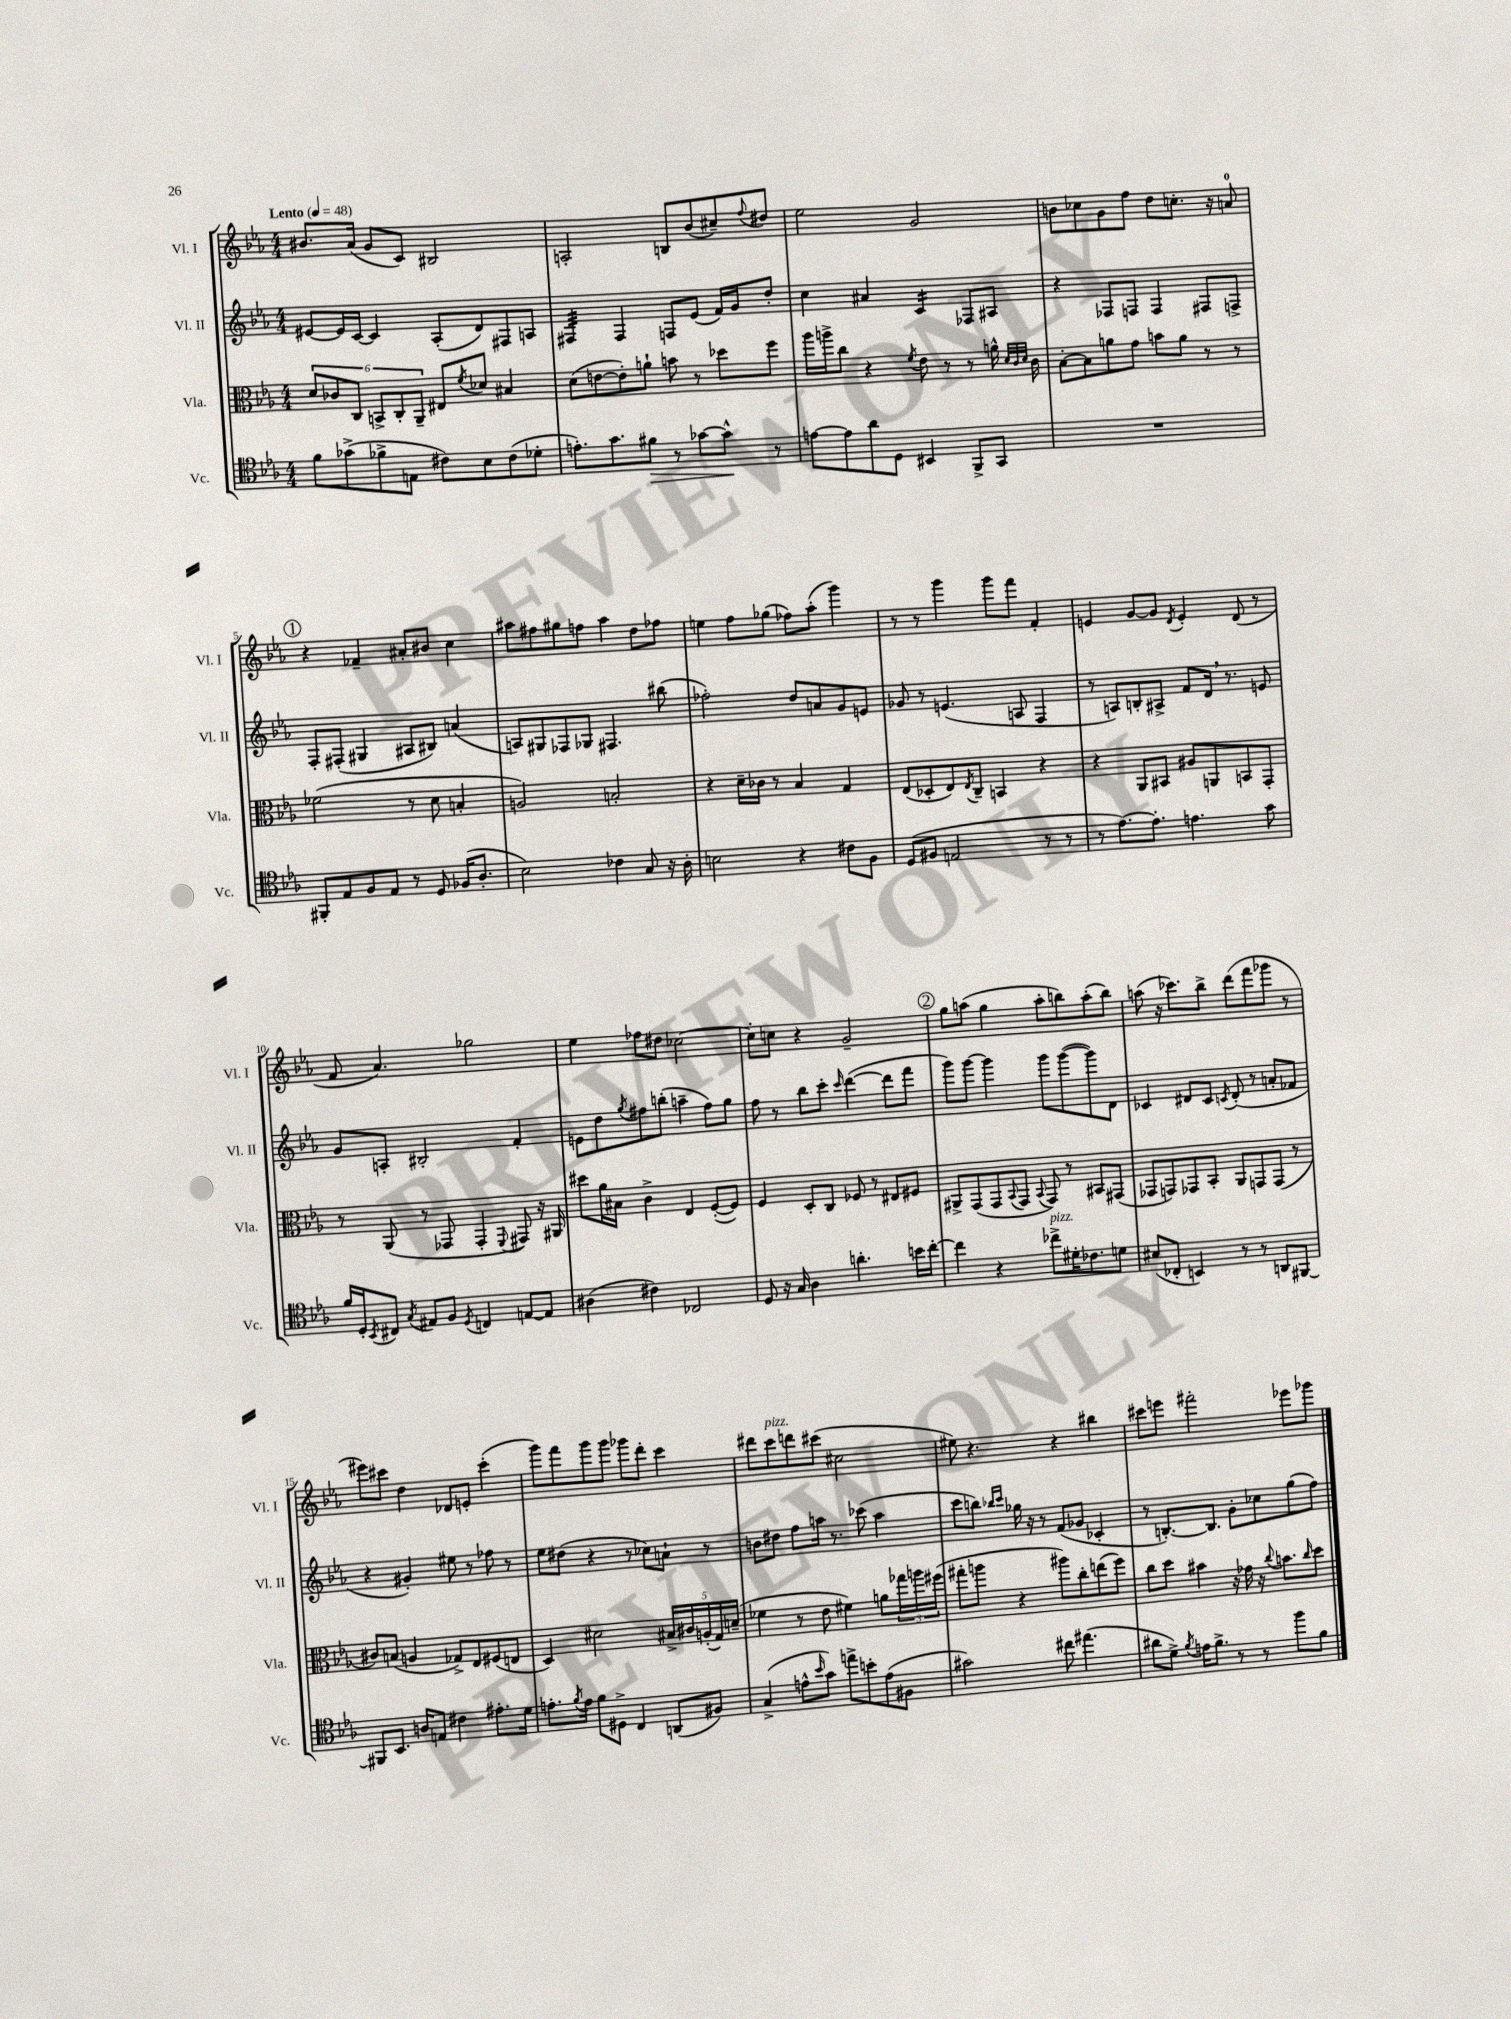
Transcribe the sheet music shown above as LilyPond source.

<<
\new StaffGroup <<
\new Staff = "s0" \with { instrumentName = "Vl. I" shortInstrumentName = "Vl. I" } {
    \clef treble \key ees \major \numericTimeSignature \time 4/4 \tempo "Lento" 4 = 48
    bis'8. aes'16( g'8 c'8) bis2 |
    a2-. b8 bes'8( cis''8--) \appoggiatura { f''8 } dis''8 |
    ees''2 g'2 |
    b'8 ces''8 g'8 f''8 d''8 c''8.-. r16 a'8-0 |
    \mark \markup { \circle "1" } r4 fes'4-- ais'8-. bis'8 c''4 |
    ais''8 fis''8 gis''8 f''8 ais''4 d''8 fes''8 |
    e''4 f''8 ges''8( fes''8) aes''8-.( g'''4) |
    r8 r8 g'''4 g'''8 f'''8 f'4-. |
    e'4 g'8~ g'8 \acciaccatura { d'8 } e'4-. d'8( r8 |
    f'8 aes'4.) ges''2 |
    ees''4 fes''8 dis''8 ces''2~ |
    ces''8-. c''8 r4 g'2-- |
    \mark \markup { \circle "2" } g''8 a''8( g''4 a''8-. b''8) a''8-.( b''8) |
    a''8( r16 ces'''8.) bes''8-> d'''8( f'''8 ges'''8 r8 |
    eis'''8) cis'''8 d''4 des'8 e'8-. cis'''4-.( |
    g'''8) f'''8 g'''8 g'''8 ges'''8 d'''8-. c'''4 |
    dis'''8 c'''8^\markup { \italic "pizz." } d'''8 cis'''8( cis''2 |
    eis''8) r4. r4 bis''4 |
    cis'''8 e'''8 fis'''2-. ees'''8 ges'''8 \bar "|." |
}
\new Staff = "s1" \with { instrumentName = "Vl. II" shortInstrumentName = "Vl. II" } {
    \clef treble \key ees \major \numericTimeSignature \time 4/4
    eis'8~ eis'16 c'16~ c'4 aes8-.( d'8) fis8 a8 |
    fis4:32 fis4 f8 ees'8( f'16) g'16 d''8-. |
    c''4 ais'4 c'4:16 fes8 ais8 |
    r4 fes8 f8 f4 fis8 f8-> |
    \mark \markup { \circle "1" } f8-. fis8-.( gis4 ais8 bis8) a'4( |
    a8) gis8 fes8 ges8 fis4. bis''8( |
    fes''2-.) d''8 a'8 g'8 e'8 |
    ges'8 r8 e'4.( a8 f4 |
    r8 a8) b8-. ais8-> f'8 d'16 \breathe r8. e'8 |
    g'8 a8-. bis2-. f'4-. |
    e'8 d''8 \acciaccatura { g''8 } fis''8 b''8-.( a''4-- fis''8) g''8 |
    f''8 r8 bes''8 c'''8-. \grace { c'''16 } d'''4~( d'''8 f'''8 |
    \mark \markup { \circle "2" } g'''8) g'''8~ g'''4 g'''8 g'''8~( g'''8) d'8 |
    ces'4 dis'8 ces'8 \acciaccatura { c'8 } dis'8-.( r8 a'8-. fes'8 |
    r4 gis'4-.) eis''8 r8 fes''8 r8 |
    ees''8 dis''8( r4 r8 ces''8) a'8-! r8 |
    b'8 dis''8 f''8 a''16 r8. ces'''8( a''4 |
    c'''8 b''8) \grace { bes''16 c'''16 } ges''16 r16 r8 f'8( ges'8 ces'4-. |
    r8 b8.~-.) b8. g'8-. ces''8 g''8( f''8) \bar "|." |
}
\new Staff = "s2" \with { instrumentName = "Vla." shortInstrumentName = "Vla." } {
    \clef alto \key ees \major \numericTimeSignature \time 4/4
    \tuplet 6/4 { d'8 ces'8 c8 b,8-> c8-. aes,8-- } eis8 \acciaccatura { f'8 } des'8 bis4 |
    d'8( e'8~ e'8-.) a'8-! b'8 r8 des''8 f''8 |
    aes''16 a''16-> c''8 r4 \acciaccatura { f'8 } ees'8 r8 r8 a'16-^ \grace { d'32 c'32 d'32 } c'16 |
    bes8~-. bes8 a'8 g'8 b'8 a'8 r8 r8 |
    \mark \markup { \circle "1" } fes'2( r8 d'8 b4-. |
    a2) b2-. |
    r4 d'16-- ces'16 r8 bes4 g4 |
    ees8( des8-. ees8) \acciaccatura { ees8 } c8-- b,4 r4 |
    r4 aes,8 bis,8 ais8 a,8 b,8 g,8-. |
    r8 aes,8( r8 ges,8 ges,4-. \appoggiatura { f,8 } gis,8) r16 ais,16 |
    dis''8 aes'16 bis16 c'4-> ees4 f8~-.( f8) |
    f4 d8-. c8 fes8 r8 eis8 fis8 |
    \mark \markup { \circle "2" } ais,8-> g,8( g,8 \appoggiatura { bes,8 } g,8 \appoggiatura { bes,8 } g,8) r8 bis,8 gis,8( |
    ges,8 g,8) ges,8 bes,8-. aes,8 g,8 g,8( r8 |
    cis'8) b8( a4 ges8->) ees8 fis8( e8 |
    d4) dis'2 \tuplet 5/4 { bis16-> cis'16 a16-.( g16) d'16--( } |
    fes'4 r8 ees'8 fis'4) a'8 \tuplet 3/2 { ges''16 a''16 fis''16( } |
    gis''8-. a''8 r4 ais''8) c''8-. e''8( f''8) |
    c''8 d''8 bis'4 r16 ges'16 r16 \appoggiatura { c''8 } b'8. \grace { c''16 } d''8 \bar "|." |
}
\new Staff = "s3" \with { instrumentName = "Vc." shortInstrumentName = "Vc." } {
    \clef tenor \key ees \major \numericTimeSignature \time 4/4
    f'8 ges'8->( fes'8-> e8 cis'8) bes8 cis'8( des'8-. |
    e'8.-.) g'8. fis'8\> r8 ges'8~ ges'8-^\! r8 |
    e'8~ e'8 aes'8 d8 bis,4 f,8-> g,8 |
    R1 |
    \mark \markup { \circle "1" } fis,8-. ees8 f8 ees8 r8 d8 fes16( aes8.-. |
    bes2) ces'4 g8 r16 aes16-. |
    b2 r4 cis'8 f8 |
    d8( fis8 e2 r8 r8 |
    r8 ees'8.~) ees'8.-. e'4. g'8 |
    f'16 d16-. \acciaccatura { bes,8 } cis8 \acciaccatura { g8 } eis8 f8 \acciaccatura { d8 } c4 e8~ e8 |
    ais4( cis'4) ces2 |
    d8 r16 g16 aes4 a'4.-. b'16 c''16~-. |
    \mark \markup { \circle "2" } c''4 r4 ces''8->^\markup { \italic "pizz." } dis'16-. ces'8. d'8 |
    bis8( ces8-. b,4) r8 r8 a,8 fis,8~ |
    fis,8 bes,8. a16 e8 cis'4 eis'8.-. d'16 |
    e'8.-. \acciaccatura { f'8 } e'16 f'8 dis8-> c4 a,8( fis8) |
    g4->( e'8-^ \grace { bes'16 } g'8) e''8-> b'8-. e'8( fis8 |
    gis'2) cis''8 eis''4.( |
    ais'8 d'8->) \acciaccatura { f'8 } e'16 f'8.-> r8 r8 f''8 f'8 \bar "|." |
}
>>
>>
